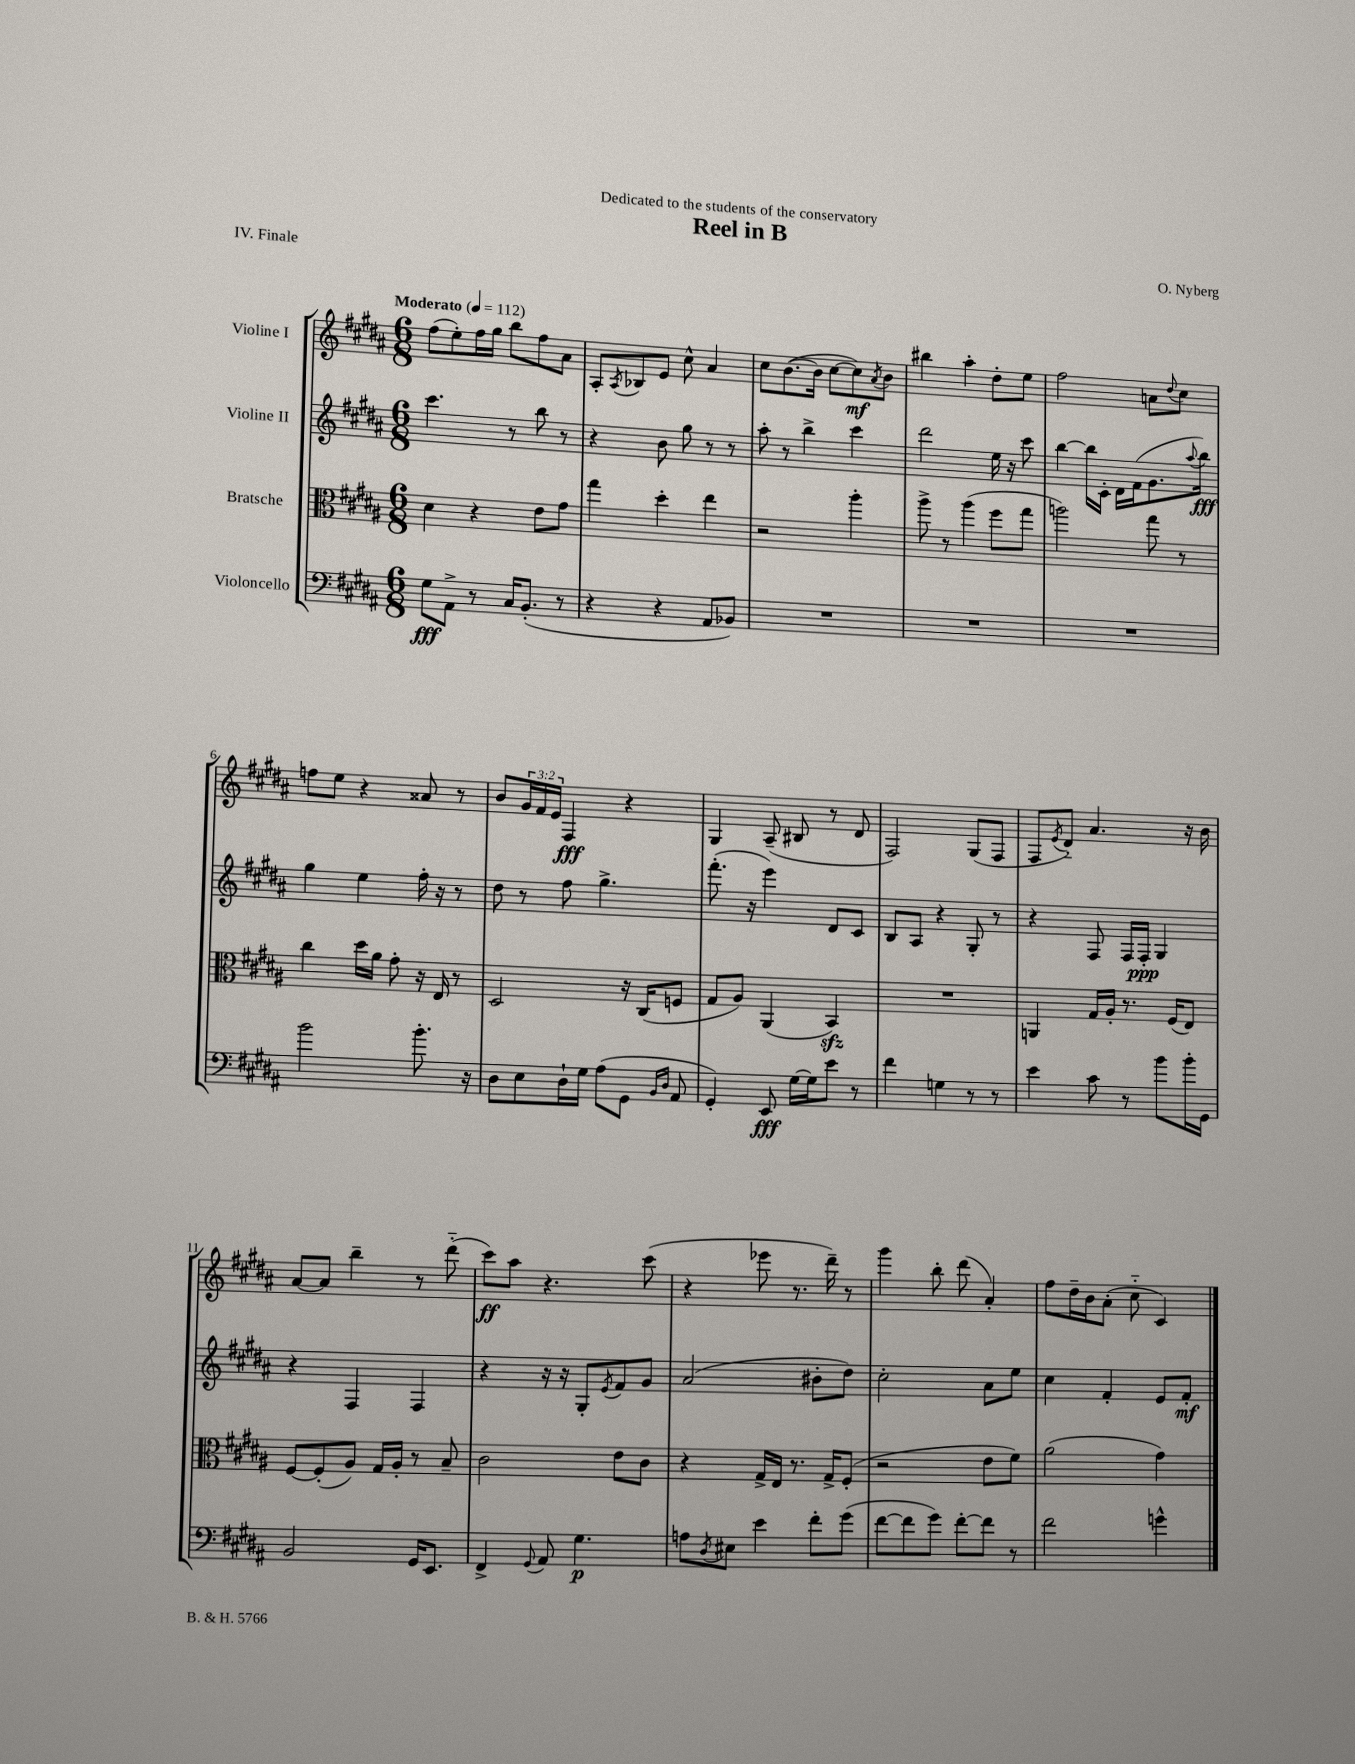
\header { title = "Reel in B" composer = "O. Nyberg" dedication = "Dedicated to the students of the conservatory" piece = "IV. Finale" }
<<
\new StaffGroup <<
\new Staff = "s0" \with { instrumentName = "Violine I" } {
    \clef treble \key b \major \numericTimeSignature \time 6/8 \override Staff.TupletNumber.text = #tuplet-number::calc-fraction-text \tempo "Moderato" 4 = 112
    fis''8( e''8-.) fis''16 gis''16 b''8 fis''8 ais'8 |
    ais8-. \acciaccatura { ais8 } bes8 e'8 cis''8-^ ais'4 |
    cis''8 b'8.~( b'16 cis''8~ cis''8\mf) \acciaccatura { ais'8 } b'8 |
    bis''4 ais''4-. dis''8-. e''8 |
    fis''2 a'8 \appoggiatura { dis''8 } cis''8 |
    f''8 e''8 r4 aisis'8 r8 |
    b'8 \tuplet 3/2 { gis'16 fis'16 e'16 } fis4\fff r4 |
    gis4 ais8--( bis8 r8 dis'8 |
    fis2) gis8( fis8 |
    fis8 \acciaccatura { e'8 } dis'8-_) ais'4. r16 b'16 |
    ais'8~ ais'8 b''4-- r8 dis'''8-_( |
    cis'''8\ff) ais''8 r4. cis'''8( |
    r4 ees'''8 r8. dis'''16--) r8 |
    gis'''4 b''8-. dis'''8( ais'4-.) |
    fis''8 dis''16-- b'16 ais'8-.( cis''8-_ cis'4) \bar "|." |
}
\new Staff = "s1" \with { instrumentName = "Violine II" } {
    \clef treble \key b \major \numericTimeSignature \time 6/8
    cis'''4. r8 b''8 r8 |
    r4 b'8 gis''8 r8 r8 |
    ais''8-. r8 b''4-> cis'''4 |
    dis'''2 e''16 r16 cis'''8 |
    b''4~ b''16 cis'16-. dis'16 fis'16( gis'8. \appoggiatura { ais''8 } b''16\fff) |
    gis''4 e''4 fis''16-. r16 r8 |
    dis''8 r8 fis''8 gis''4.-> |
    fis'''8.-.( r16 e'''4) dis'8 cis'8 |
    b8 ais8 r4 gis8-. r8 |
    r4 fis8 fis16 fis16-.\ppp gis4 |
    r4 fis4 fis4 |
    r4 r16 r16 gis8-. \acciaccatura { e'8 } fis'8 gis'8 |
    ais'2( bis'8-. dis''8) |
    cis''2-. ais'8 e''8 |
    cis''4 fis'4-. e'8 fis'8-.\mf \bar "|." |
}
\new Staff = "s2" \with { instrumentName = "Bratsche" } {
    \clef alto \key b \major \numericTimeSignature \time 6/8
    dis'4 r4 e'8 gis'8 |
    gis''4 dis''4-. e''4 |
    r2 ais''4-. |
    ais''8-> r8 ais''4( fis''8 gis''8 |
    a''2) gis''8 r8 |
    cis''4 dis''16 ais'16 gis'8-. r16 e16 r8 |
    dis2 r16 cis16( f8 |
    gis8 ais8) ais,4( b,4\sfz) |
    R2. |
    a,4 gis16 ais16-. r8. fis16( e8) |
    fis8~ fis8-.( ais8) gis16 ais16-. r8 b8-- |
    cis'2 e'8 cis'8 |
    r4 gis16-> e16 r8. gis16-> fis8-.( |
    r2 e'8 fis'8) |
    ais'2( gis'4) \bar "|." |
}
\new Staff = "s3" \with { instrumentName = "Violoncello" } {
    \clef bass \key b \major \numericTimeSignature \time 6/8
    gis8\fff ais,8-> r8 cis16 b,8.-.( r8 |
    r4 r4 ais,8 bes,8) |
    R2. |
    R2. |
    R2. |
    b'2 b'8.-. r16 |
    dis8 e8 dis16-! gis16 ais8( gis,8 \grace { b,16 dis16 } ais,8 |
    gis,4-.) e,8\fff gis16~ gis16 e'8 r8 |
    fis'4 g4 r8 r8 |
    e'4 cis'8 r8 b'8 b'16-. gis,16 |
    b,2 gis,16 e,8. |
    fis,4-> \appoggiatura { gis,8 } ais,8 gis4.\p |
    a8 \acciaccatura { dis8 } eis8 e'4 fis'8-. gis'8( |
    fis'8~ fis'8 gis'8) fis'8~-. fis'8 r8 |
    fis'2 g'4-^ \bar "|." |
}
>>
>>
